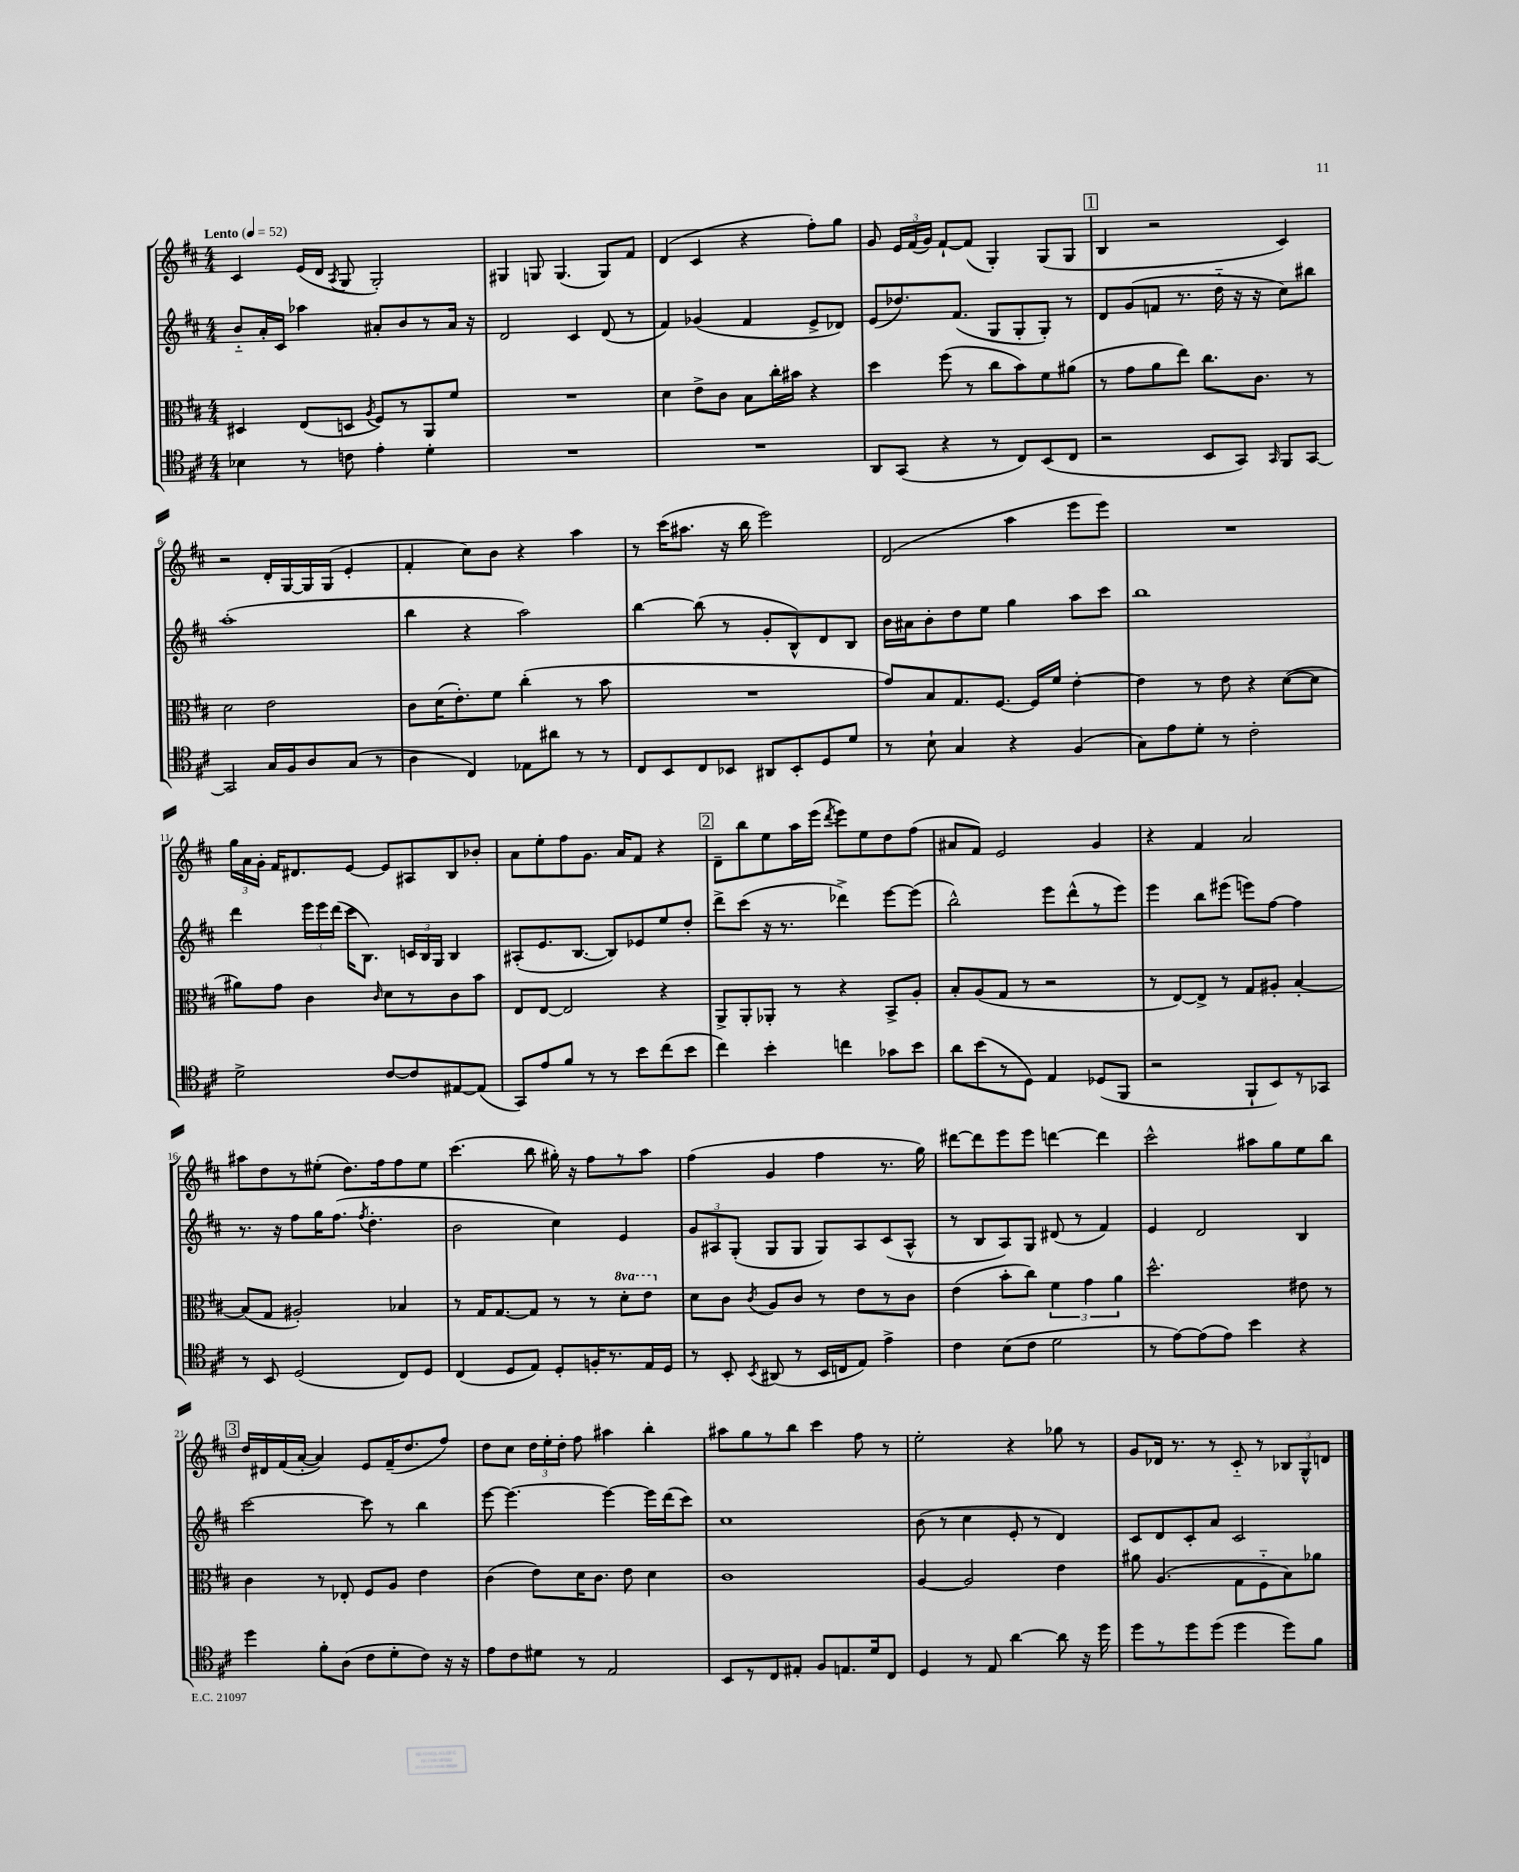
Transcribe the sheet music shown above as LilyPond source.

<<
\new StaffGroup <<
\new Staff = "s0" {
    \clef treble \key d \major \numericTimeSignature \time 4/4 \tempo "Lento" 4 = 52
    \autoBeamOff cis'4 e'16[( d'16] \acciaccatura { a8 } g8 g2-.) |
    gis4 g8 g4.( g8[) fis'8] |
    d'4( cis'4 r4 fis''8[-.) g''8] |
    g'8 \tuplet 3/2 { e'16[ fis'16( g'16]) } fis'8[~-! fis'8]( g4-.) g8[( g8] |
    \mark \markup { \box "1" } b4 r2 cis'4) |
    r2 d'16[-. g16~ g16 g16]( e'4-. |
    fis'4-. cis''8[) b'8] r4 a''4 |
    r8 cis'''16[( ais''8.] r16 b''16 e'''2) |
    d'2( a''4 e'''8[ e'''8]) |
    R1 |
    \tuplet 3/2 { g''16[ a'16 g'16]-. } fis'16[ dis'8. e'8]~ e'8[ ais8 b8 bes'8]-. |
    a'8[ e''8-. fis''8 g'8.] a'16[ fis'8] r4 |
    \mark \markup { \box "2" } d'8[-- b''8 e''8 a''16 e'''16]( \acciaccatura { d'''8 } e'''8[) e''8 d''8 fis''8]( |
    ais'8[ fis'8]) e'2 g'4 |
    r4 fis'4 a'2 |
    ais''8[ d''8 r8 eis''8]-.( d''8.[) fis''16 fis''8 eis''8] |
    cis'''4.( b''8 gis''16-.) r16 fis''8[ r8 a''8] |
    fis''4( g'4 fis''4 r8. g''16) |
    dis'''8[~ dis'''8 e'''8 e'''8] d'''4~ d'''4 |
    cis'''2-^ ais''8[ g''8 e''8 b''8] |
    \mark \markup { \box "3" } d''16[ dis'16 fis'16( a'16]~-. a'4) e'8[ fis'16--( d''8. fis''8]) |
    d''8[ cis''8] \tuplet 3/2 { d''16[ e''16-. d''16]-. } fis''8 ais''4 b''4-. |
    ais''8[ g''8 r8 b''8] cis'''4 fis''8 r8 |
    e''2-. r4 ges''8 r8 |
    g'8[ des'16] r8. r8 cis'8-_ r8 \tuplet 3/2 { bes8[ g8-^ d'8] } \bar "|." |
}
\new Staff = "s1" {
    \clef treble \key d \major \numericTimeSignature \time 4/4
    \autoBeamOff b'8[-_ a'16-. cis'16] aes''4 ais'8[-. b'8 r8 ais'16] r16 |
    d'2 cis'4 d'8( r8 |
    fis'4) ges'4( fis'4 e'8[-> des'8]) |
    e'8[( des''8.) fis'8.]( g8[ g8-. g8]-.) r8 |
    \mark \markup { \box "1" } d'8[ g'8( f'8] r8. d''16-_ r16 r16 cis''8[) bis''8] |
    a''1-.( |
    b''4 r4 a''2) |
    b''4~ b''8( r8 g'8[-. b8-^) d'8 b8] |
    b'16[ ais'16 b'8-. d''8 e''8] g''4 a''8[ cis'''8] |
    b''1 |
    d'''4 \tuplet 3/2 { e'''16[ e'''16 d'''16]( } cis'''16[ b8.]) \tuplet 3/2 { c'16[ b16 g16] } b4 |
    ais8[-.( e'8. b8.]~ b8[) ees'8 e''8 d''8]-. |
    \mark \markup { \box "2" } d'''8[-> cis'''8]( r16 r8. des'''4->) e'''8[~ e'''8]( |
    b''2-^) e'''8[ d'''8-^( r8 e'''8]) |
    e'''4 b''8[ eis'''8]( e'''8[) fis''8]~ fis''4 |
    r8. r16 fis''8[ g''16 fis''8.]( \acciaccatura { fis''8 } d''4.-. |
    b'2 cis''4) e'4 |
    \tuplet 3/2 { g'8[ ais8 g8]-.( } g8[ g8] g8[) ais8 cis'8( ais8]-^ |
    r8 b8[ a8) g8] dis'8( r8 fis'4) |
    e'4 d'2 b4 |
    \mark \markup { \box "3" } cis'''2~ cis'''8 r8 b''4 |
    e'''8~ e'''4.~ e'''4~ e'''16[ d'''16( cis'''8]) |
    cis''1 |
    b'8( r8 cis''4 e'8-. r8 d'4) |
    cis'8[ d'8 cis'8-. a'8] cis'2 \bar "|." |
}
\new Staff = "s2" {
    \clef alto \key d \major \numericTimeSignature \time 4/4 \set Staff.ottavationMarkups = #ottavation-simple-ordinals
    \autoBeamOff dis4 e8[( d8] \acciaccatura { a8 } fis8[) r8 a,8 fis'8] |
    R1 |
    d'4 e'8[-> cis'8] b8[ cis''16-. bis'16] r4 |
    d''4 fis''8( r8 cis''8[ b'8) fis'8 ais'8]( |
    \mark \markup { \box "1" } r8 g'8[ a'8 e''8]) cis''8.[ cis'8.] r8 |
    d'2 e'2 |
    cis'8[ d'16( e'8.-.) fis'8] cis''4-.( r8 b'8 |
    R1 |
    g'8[) b8 g8. fis8.]~ fis16[ fis'16] e'4~-. |
    e'4 r8 e'8 r4 d'8[~( d'8] |
    ais'8[) g'8] cis'4 \grace { cis'16 } d'8[ r8 cis'8 b'8] |
    e8[ e8]~ e2 r4 |
    \mark \markup { \box "2" } a,8[-> a,8-. aes,8]-. r8 r4 b,8[-> a8]-. |
    b8[-. a8( g8] r8 r2 |
    r8 e8[~) e8]-> r8 g8[ ais8]-. b4~-. |
    b8[( g8] ais2-.) bes4 |
    r8 g16[ g8.~ g8] r8 r8 \ottava #1 d''8[-. e''8] \ottava #0 |
    d'8[ cis'8] \acciaccatura { cis'8 } a8[ cis'8] r8 e'8[ r8 cis'8] |
    e'4( b'8[-. cis''8]) \tuplet 3/2 { fis'4 g'4 a'4 } |
    d''2.-^ eis'8 r8 |
    \mark \markup { \box "3" } cis'4 r8 ees8-. fis8[ a8] e'4 |
    cis'4( e'8[) d'16 cis'8.] e'8 d'4 |
    cis'1 |
    a4~ a2 e'4 |
    ais'8 a4.( g8[ fis8-_ b8) aes'8] \bar "|." |
}
\new Staff = "s3" {
    \clef tenor \key d \major \numericTimeSignature \time 4/4
    \autoBeamOff bes4 r8 c'8 e'4-. d'4-. |
    R1 |
    R1 |
    a,8[ g,8]( r4 r8 cis8[) b,8( cis8] |
    \mark \markup { \box "1" } r2 b,8[ g,8]) \grace { g,16 } fis,8[ g,8]~ |
    g,2 g16[ fis16 a8 g8]( r8 |
    a4 cis4) ees8[ ais'8] r8 r8 |
    cis8[ b,8 cis8 bes,8] ais,8[ bes,8-. d8 d'8] |
    r8 b8-! g4 r4 fis4( |
    g8[) e'8 d'8]-. r8 cis'2-. |
    d'2-> cis'8[~ cis'8 eis8~ eis8]( |
    g,8[) e'8 fis'8] r8 r8 b'8[ cis''8( b'8] |
    \mark \markup { \box "2" } cis''4) b'4-. c''4 ges'8[ b'8] |
    a'8[ b'8( r8 d8]) e4 des8[( fis,8] |
    r2 fis,8[-! b,8) r8 ges,8] |
    r8 b,8 d2( cis8[) d8] |
    cis4( d8[ e8]) d8[-. f16-. r8. e16 d16] |
    r8 b,8-. \acciaccatura { b,8 } ais,8( r8 b,16[ c16 e8]) e'4-> |
    cis'4 b8[( cis'8] d'2 |
    r8 e'8[~) e'8( e'8]) b'4 r4 |
    \mark \markup { \box "3" } d''4 fis'8[-. a8]( cis'8[ d'8-. cis'8]) r16 r16 |
    e'8[ cis'8 dis'8] r8 e2 |
    b,8[ r8 cis8 eis8]-. fis8[ e8. d'16 cis8] |
    d4 r8 e8 a'4~ a'8 r16 d''16 |
    d''8[ r8 d''8 d''8]( d''4 d''8[) fis'8] \bar "|." |
}
>>
>>
